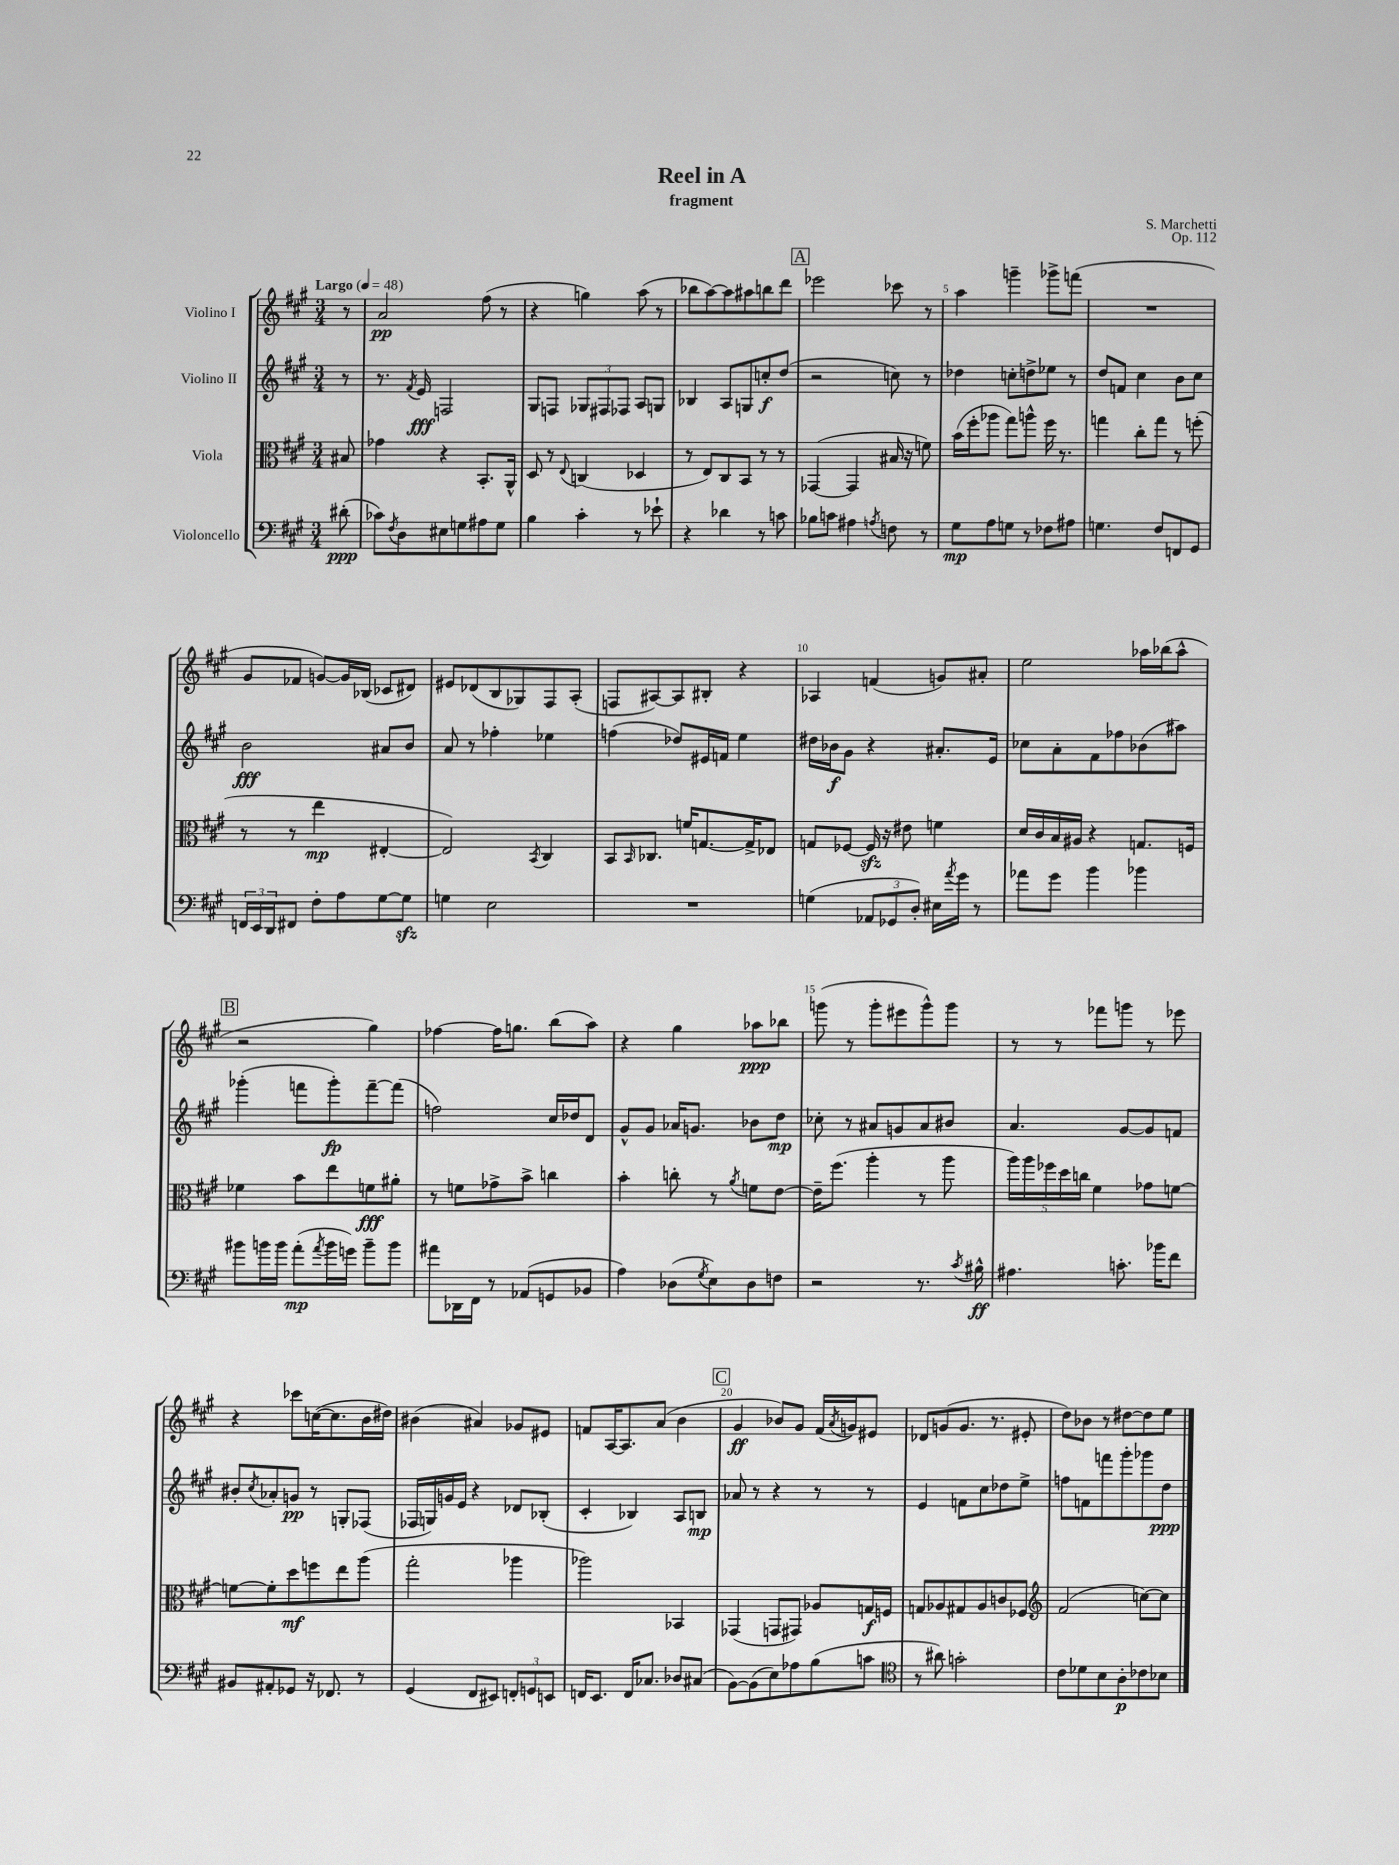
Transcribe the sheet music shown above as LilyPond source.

\header { title = "Reel in A" composer = "S. Marchetti" subtitle = "fragment" opus = "Op. 112" }
<<
\new StaffGroup <<
\new Staff = "s0" \with { instrumentName = "Violino I" } {
    \clef treble \key a \major \numericTimeSignature \time 3/4 \partial 8 \tempo "Largo" 4 = 48
    r8 |
    a'2\pp fis''8( r8 |
    r4 g''4) a''8( r8 |
    bes''8 a''8~) a''8 ais''8 b''8 d'''8 |
    \mark \markup { \box "A" } ees'''2 ces'''8 r8 |
    a''4 g'''4-- ges'''8-> f'''8( |
    R2. |
    gis'8 fes'8 g'8~) g'16 bes16( ces'8 dis'8) |
    eis'8 des'8( b8 ges8) fis8 a8-.( |
    f8 ais8~) ais8 bis8-. r4 |
    aes4 f'4( g'8) ais'8-. |
    e''2 aes''16 bes''16( aes''8-^ |
    \mark \markup { \box "B" } r2 gis''4) |
    fes''4~ fes''16 g''8. b''8( a''8) |
    r4 gis''4 aes''8\ppp bes''8 |
    g'''8( r8 g'''8-. eis'''8 g'''8-^) g'''8 |
    r8 r8 fes'''8 g'''8 r8 ees'''8 |
    r4 ces'''8 c''16~( c''8. b'16 dis''16) |
    bis'4( ais'4) ges'8 eis'8 |
    f'8 a16~ a8. a'8( b'4 |
    \mark \markup { \box "C" } gis'4\ff bes'8) gis'8 fis'16( \acciaccatura { a'8 } g'16) eis'8 |
    des'8 g'8( g'8. r8. eis'8-. |
    d''8) bes'8 r8 dis''8~ dis''8 e''8 \bar "|." |
}
\new Staff = "s1" \with { instrumentName = "Violino II" } {
    \clef treble \key a \major \numericTimeSignature \time 3/4 \partial 8
    r8 |
    r8. \acciaccatura { fis'8 } e'16\fff f2 |
    gis8 f8 \tuplet 3/2 { ges8 fis8 fes8 } a8 g8 |
    bes4 a8 g8 c''8-.\f d''8( |
    \mark \markup { \box "A" } r2 c''8) r8 |
    des''4 c''8-. d''8-> ees''8 r8 |
    d''8 f'8 cis''4 b'8 cis''8 |
    b'2\fff ais'8 b'8 |
    a'8 r8 fes''4-. ees''4 |
    f''4( des''8) eis'16 f'16 e''4 |
    dis''16 bes'16\f gis'8 r4 ais'8.-. e'16 |
    ces''8 a'8-. fis'8 fes''8 bes'8( ais''8) |
    \mark \markup { \box "B" } ges'''4-.( f'''8 ges'''8-.\fp) f'''8~-- f'''8( |
    f''2) cis''16 des''16 d'8 |
    gis'8-^ gis'8 aes'16 g'8. bes'8 d''8\mp |
    ces''8-. r8 ais'8 g'8 ais'8 bis'8 |
    a'4. gis'8~ gis'8 f'8 |
    bis'8-. \acciaccatura { cis''8 } aes'8-. g'8\pp r8 g8-. fes8( |
    fes16 g16) g'16 e'16 r4 des'8 bes8-.( |
    cis'4-. bes4) a8 b8\mp |
    \mark \markup { \box "C" } aes'8 r8 r4 r8 r8 |
    e'4 f'8 cis''8 des''8 e''8-> |
    f''8 f'8 f'''8 gis'''8-. ges'''8 d''8\ppp \bar "|." |
}
\new Staff = "s2" \with { instrumentName = "Viola" } {
    \clef alto \key a \major \numericTimeSignature \time 3/4 \partial 8
    bis8 |
    ges'4 r4 b,8.-. a,16-^ |
    d8 r8 \appoggiatura { e8 } c4( des4 |
    r8 e8) cis8 b,8 r8 r8 |
    \mark \markup { \box "A" } ges,4~( ges,4 bis16 r16 f'8) |
    b'16( fis''16-. aes''8 gis''8) a''8-^ fis''16 r8. |
    g''4 cis''8-. g''8 r8 f''8-.( |
    r8 r8 e''4\mp eis4~-. |
    eis2) \acciaccatura { b,8 } cis4 |
    b,8 \grace { b,16 } ces8. f'16 g8.~ g16-> ees8 |
    g8 fes8~ fes16\sfz r16 eis'8 f'4 |
    d'16 cis'16 b16 ais16 r4 g8. f16 |
    \mark \markup { \box "B" } fes'4 b'8 e''8 f'8\fff ais'8-. |
    r8 f'8 ges'8-> b'8-> c''4 |
    b'4-. c''8-. r8 \acciaccatura { a'8 } f'8 e'8~ |
    e'16-- fis''8.( a''4-. r8 a''8 |
    \tuplet 5/4 { a''16) a''16 fes''16 d''16 c''16 } fis'4 ges'8 f'8~ |
    f'8~ f'8-. d''8\mf f''8 e''8 a''8( |
    gis''2-. aes''4 |
    aes''2) bes,4 |
    \mark \markup { \box "C" } ges,4( g,8 gis,8) aes8 g16\f f16 |
    g8 aes8 gis8 aes8 c'8 fes8 |
    \clef treble fis'2( c''8~) c''8 \bar "|." |
}
\new Staff = "s3" \with { instrumentName = "Violoncello" } {
    \clef bass \key a \major \numericTimeSignature \time 3/4 \partial 8
    dis'8-.\ppp( |
    ces'8) \acciaccatura { fis8 } d8 eis8 g8 ais8 g8 |
    b4 cis'4-. r8 ees'8-! |
    r4 des'4 r8 c'8 |
    \mark \markup { \box "A" } bes8 c'8 ais4 \acciaccatura { a8 } f8 r8 |
    gis8\mp a8 g8 r8 fes8 ais8 |
    g4. fis8 f,8 gis,8 |
    \tuplet 3/2 { f,16 e,16 d,16 } fis,8 fis8-. a8 gis8~ gis8\sfz |
    g4 e2 |
    R2. |
    g4( \tuplet 3/2 { aes,8 ges,8 d8-.) } eis16 \acciaccatura { a'8 } gis'16 r8 |
    aes'8 gis'8 b'4 bes'4 |
    \mark \markup { \box "B" } bis'8 b'16 b'16 a'8-.\mp( \acciaccatura { a'8 } b'16 g'16) b'8-- b'8 |
    ais'8 des,16 fis,16 r8 aes,8( g,8 bes,8 |
    a4) des8( \acciaccatura { gis8 } e8) des8 f8 |
    r2 r8. \acciaccatura { cis'8 } bis16-^\ff |
    ais4. c'8.-. bes'16 fis'8 |
    bis,8 ais,8-. ges,8 r16 fes,8. r8 |
    gis,4( fis,8 eis,8) \tuplet 3/2 { f,8-. g,8 e,8 } |
    f,16 e,8. f,16 ces8. des8 cis8( |
    \mark \markup { \box "C" } b,8~) b,8( e8) aes8 b8( c'8 |
    \clef tenor r8 ais'8) g'2-. |
    cis'8 des'8 b8 a8-.\p ces'8 bes8 \bar "|." |
}
>>
>>
\layout { \context { \Score \override BarNumber.break-visibility = ##(#f #t #t) barNumberVisibility = #(every-nth-bar-number-visible 5) } }
